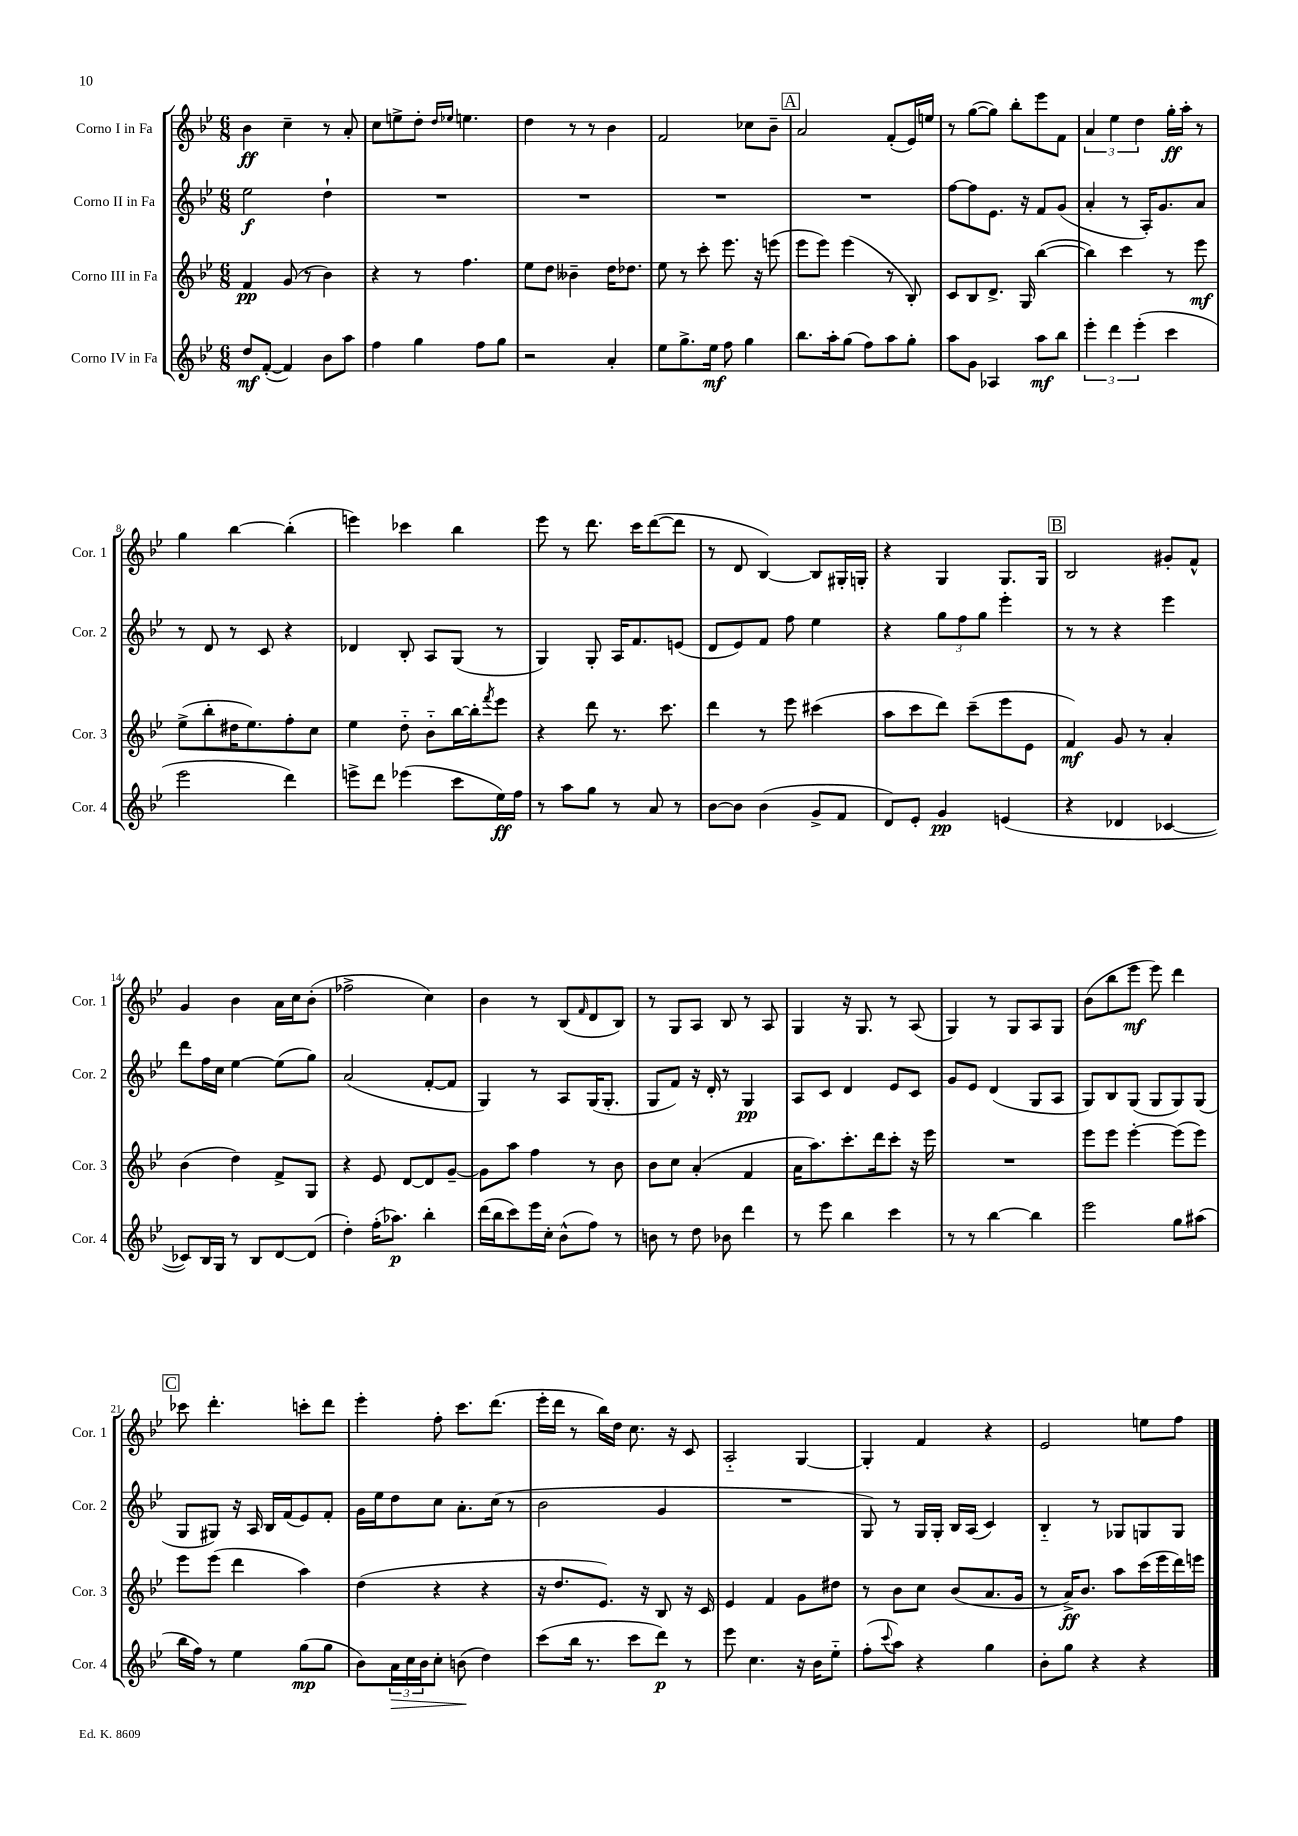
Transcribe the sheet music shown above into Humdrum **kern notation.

**kern	**dynam	**kern	**dynam	**kern	**dynam	**kern	**dynam
*part4	*part4	*part3	*part3	*part2	*part2	*part1	*part1
*staff4	*staff4	*staff3	*staff3	*staff2	*staff2	*staff1	*staff1
*I"Corno IV in Fa	*	*I"Corno III in Fa	*	*I"Corno II in Fa	*	*I"Corno I in Fa	*
*I'Cor. 4	*	*I'Cor. 3	*	*I'Cor. 2	*	*I'Cor. 1	*
*clefG2	*	*clefG2	*	*clefG2	*	*clefG2	*
*k[b-e-]	*	*k[b-e-]	*	*k[b-e-]	*	*k[b-e-]	*
*M6/8	*	*M6/8	*	*M6/8	*	*M6/8	*
=1	=1	=1	=1	=1	=1	=1	=1
8dd/L	mf	4f/	pp	2ee-\	f	4b-\	ff
([8f'/J	.	.	.	.	.	.	.
4f/])	.	(8g/	.	.	.	4cc~\	.
.	.	8r	.	.	.	.	.
8b-\L	.	4b-\)	.	4dd`\	.	8r	.
8aa\J	.	.	.	.	.	8a'/	.
=2	=2	=2	=2	=2	=2	=2	=2
4ff\	.	4r	.	2.r	.	8cc\L	.
.	.	.	.	.	.	8een^\	.
4gg\	.	8r	.	.	.	8dd'\J	.
.	.	.	.	.	.	16qqdd/LL	.
.	.	.	.	.	.	16qqee-X/JJ	.
.	.	4.ff\	.	.	.	4.een\	.
8ff\L	.	.	.	.	.	.	.
8gg\J	.	.	.	.	.	.	.
=3	=3	=3	=3	=3	=3	=3	=3
2r	.	8ee-\L	.	2.r	.	4dd\	.
.	.	8dd\J	.	.	.	.	.
.	.	4b--X~\	.	.	.	8r	.
.	.	.	.	.	.	8r	.
4a'/	.	16dd\KL	.	.	.	4b-\	.
.	.	8.dd-X\J	.	.	.	.	.
=4	=4	=4	=4	=4	=4	=4	=4
8ee-\L	.	8ee-\	.	2.r	.	2f/	.
8.gg^\	.	8r	.	.	.	.	.
.	.	8ccc'\	.	.	.	.	.
16ee-\Jk	mf	.	.	.	.	.	.
8ff\	.	8.eee-\	.	.	.	.	.
4gg\	.	.	.	.	.	8cc-X\L	.
.	.	16r	.	.	.	.	.
.	.	(8eeen\	.	.	.	8b-~\J	.
!!LO:REH:place=s1:t=A
=5	=5	=5	=5	=5	=5	=5	=5
8.bb-\L	.	8eee-\L	.	2.r	.	2a/	.
.	.	8eee-\J)	.	.	.	.	.
16aa'\k	.	.	.	.	.	.	.
(8gg\J	.	(4eee-\	.	.	.	.	.
8ff\L)	.	.	.	.	.	.	.
8aa\	.	8r	.	.	.	(8f'/L	.
8gg'\J	.	8B-'/)	.	.	.	16e-/L)	.
.	.	.	.	.	.	16een/JJ	.
=6	=6	=6	=6	=6	=6	=6	=6
8aa\L	.	8c/L	.	[8ff\L	.	8r	.
8g\J	.	8B-/	.	8ff\]	.	([8gg\L	.
4A-X/	.	8.d^/J	.	8.e-\J	.	8gg\J])	.
.	.	.	.	.	.	8bb-'\L	.
.	.	16G/	.	16r	.	.	.
8aa\L	mf	([4bb-\	.	8f/L	.	8eee-\	.
8bb-\J	.	.	.	(8g/J	.	8f\J	.
=7	=7	=7	=7	=7	=7	=7	=7
6eee-'\	.	4bb-\])	.	4a'/	.	6a/	.
6ddd\	.	.	.	.	.	6ee-\	.
.	.	4ccc\	.	8r	.	.	.
(6eee-'\	.	.	.	.	.	6dd\	.
.	.	.	.	16A'/KL)	.	.	.
.	.	.	.	8.g/	.	.	.
4ccc\	.	8r	.	.	.	16gg'\LL	ff
.	.	.	.	.	.	16aa'\JJ	.
.	.	8eee-\	mf	8a/J	.	8r	.
!!LO:LB:g=z
=8	=8	=8	=8	=8	=8	=8	=8
2eee-\	.	(8ee-^\L	.	8r	.	4gg\	.
.	.	8bb-'\	.	8d/	.	.	.
.	.	16dd#X\K	.	8r	.	[4bb-\	.
.	.	8.ee-\)	.	.	.	.	.
.	.	.	.	8c/	.	.	.
4ddd\)	.	8ff'\	.	4r	.	(4bb-'\]	.
.	.	8cc\J	.	.	.	.	.
=9	=9	=9	=9	=9	=9	=9	=9
8eeen^\L	.	4ee-\	.	4d-X/	.	4eeen\)	.
8ddd\J	.	.	.	.	.	.	.
(4eee-X\	.	8dd\	.	8B-'/	.	4ccc-X\	.
.	.	8b-\L	.	8A/L	.	.	.
8ccc\L	.	[16bb-\L	.	(8G/J	.	4bb-\	.
.	.	16bb-'\J]	.	.	.	.	.
.	.	8qfff/	.	.	.	.	.
16ee-\L)	ff	8eee-\J	.	8r	.	.	.
16ff\JJ	.	.	.	.	.	.	.
=10	=10	=10	=10	=10	=10	=10	=10
8r	.	4r	.	4G/)	.	8eee-\	.
8aa\L	.	.	.	.	.	8r	.
8gg\J	.	8ddd\	.	8G'/	.	8.ddd\	.
8r	.	8.r	.	16A/KL	.	.	.
.	.	.	.	8.f/	.	16ccc\KL	.
8a/	.	.	.	.	.	([8ddd\	.
.	.	8.ccc\	.	.	.	.	.
8r	.	.	.	(8en/J	.	8ddd\J]	.
=11	=11	=11	=11	=11	=11	=11	=11
[8b-\L	.	4ddd\	.	8d/L	.	8r	.
8b-\J]	.	.	.	8e-/)	.	8d/	.
(4b-\	.	8r	.	8f/J	.	[4B-/)	.
.	.	8eee-\	.	8ff\	.	.	.
8g^/L	.	(4ccc#X\	.	4ee-\	.	8B-/L]	.
8f/J	.	.	.	.	.	16G#X'/L	.
.	.	.	.	.	.	16Gn'/JJ	.
=12	=12	=12	=12	=12	=12	=12	=12
8d/L)	.	8aa\L	.	4r	.	4r	.
8e-'/J	.	8ccc\	.	.	.	.	.
4g/	pp	8ddd\J)	.	12gg\L	.	4G/	.
.	.	.	.	12ff\	.	.	.
.	.	(8ccc~\L	.	.	.	.	.
.	.	.	.	12gg\J	.	.	.
(4en/	.	8eee-\	.	4eee-'\	.	8.G/L	.
.	.	8e-\J	.	.	.	.	.
.	.	.	.	.	.	16G/Jk	.
!!LO:REH:place=s1:t=B
=13	=13	=13	=13	=13	=13	=13	=13
4r	.	4f/)	mf	8r	.	2B-/	.
.	.	.	.	8r	.	.	.
4d-X/	.	8g/	.	4r	.	.	.
.	.	8r	.	.	.	.	.
[4c-X/	.	4a'/	.	4eee-\	.	8g#X'/L	.
.	.	.	.	.	.	8f^^/J	.
!!LO:LB:g=z
=14	=14	=14	=14	=14	=14	=14	=14
8c-X/L])	.	(4b-\	.	8ddd\L	.	4g/	.
16B-/L	.	.	.	16ff\L	.	.	.
16G/JJ	.	.	.	16cc\JJ	.	.	.
8r	.	4dd\)	.	[4ee-\	.	4b-\	.
8B-/L	.	.	.	.	.	.	.
[8d/	.	8f^/L	.	(8ee-\L]	.	16a\LL	.
.	.	.	.	.	.	16cc\J	.
(8d/J]	.	8G/J	.	8gg\J)	.	(8b-'\J	.
=15	=15	=15	=15	=15	=15	=15	=15
4dd'\)	.	4r	.	(2a/	.	2ff-X^\	.
(16ff'\KL	.	8e-/	.	.	.	.	.
8.aa-X\J)	p	.	.	.	.	.	.
.	.	[8d/L	.	.	.	.	.
4bb-'\	.	8d/]	.	[8f'/L	.	4cc\)	.
.	.	[8g~/J	.	8f/J]	.	.	.
=16	=16	=16	=16	=16	=16	=16	=16
(16ddd\LL	.	8g\L]	.	4G/)	.	4b-\	.
16bb-\J	.	.	.	.	.	.	.
8ccc\)	.	8aa\J	.	.	.	.	.
16eee-\L	.	4ff\	.	8r	.	8r	.
16cc'\JJ	.	.	.	.	.	.	.
(8b-^^\L	.	.	.	8A/L	.	(8B-/L	.
.	.	.	.	.	.	16qqf/	.
8ff\J)	.	8r	.	(16G/K	.	8d/	.
.	.	.	.	8.G'/J	.	.	.
8r	.	8b-\	.	.	.	8B-/J)	.
=17	=17	=17	=17	=17	=17	=17	=17
8bn\	.	8b-\L	.	8G/L	.	8r	.
8r	.	8cc\J	.	8f/J)	.	8G/L	.
8dd\	.	(4a'/	.	16r	.	8A/J	.
.	.	.	.	16d'/	.	.	.
8b-X\	.	.	.	8r	.	8B-/	.
4ddd\	.	4f/	.	4G/	pp	8r	.
.	.	.	.	.	.	8A/	.
=18	=18	=18	=18	=18	=18	=18	=18
8r	.	16a\KL	.	8A/L	.	4G/	.
.	.	8.aa\)	.	.	.	.	.
8eee-\	.	.	.	8c/J	.	.	.
4bb-\	.	8.ccc'\	.	4d/	.	16r	.
.	.	.	.	.	.	8.G/	.
.	.	16ddd\k	.	.	.	.	.
4ccc\	.	8ccc'\J	.	8e-/L	.	8r	.
.	.	16r	.	8c/J	.	(8A/	.
.	.	16eee-\	.	.	.	.	.
=19	=19	=19	=19	=19	=19	=19	=19
8r	.	2.r	.	8g/L	.	4G/)	.
8r	.	.	.	8e-/J	.	.	.
[4bb-\	.	.	.	(4d/	.	8r	.
.	.	.	.	.	.	8G/L	.
4bb-\]	.	.	.	8G/L	.	8A/	.
.	.	.	.	8A/J	.	8G/J	.
=20	=20	=20	=20	=20	=20	=20	=20
2eee-\	.	8eee-\L	.	8G/L)	.	(8b-\L	.
.	.	8eee-\J	.	8B-/	.	8bb-\	.
.	.	[4eee-'\	.	(8G/J	.	8eee-\J	mf
.	.	.	.	8G/L	.	8eee-\)	.
8gg\L	.	(8eee-\L]	.	8G/)	.	4ddd\	.
(8aa#X\J	.	8eee-\J)	.	(8G/J	.	.	.
!!LO:LB:g=z
!!LO:REH:place=s1:t=C
=21	=21	=21	=21	=21	=21	=21	=21
16bb-\LL	.	8eee-\L	.	8G/L	.	8ccc-X\	.
16ff\JJ)	.	.	.	.	.	.	.
8r	.	(8eee-\J	.	8G#X/J)	.	4.ddd'\	.
4ee-\	.	4ddd\	.	16r	.	.	.
.	.	.	.	16A/	.	.	.
.	.	.	.	16B-/LL	.	.	.
.	.	.	.	(16f/J	.	.	.
(8gg\L	mp	4aa\)	.	8e-/)	.	8cccn'\L	.
8gg\J	.	.	.	8f'/J	.	8ddd\J	.
=22	=22	=22	=22	=22	=22	=22	=22
8b-\L)	.	(4dd\	.	16g\LL	.	4eee-'\	.
.	.	.	.	16ee-\J	.	.	.
!	!LO:HP:b	!	!	!	!	!	!
24a\L	>	.	.	8dd\	.	.	.
24cc\	.	.	.	.	.	.	.
24b-\J	.	.	.	.	.	.	.
8cc'\J	.	4r	.	8cc\J	.	8ff'\	.
(8bn\	.	.	.	8.a'\L	.	8.ccc\L	.
4dd\)	]	4r	.	.	.	.	.
.	.	.	.	(16cc\Jk	.	(8.ddd\J	.
.	.	.	.	8r	.	.	.
=23	=23	=23	=23	=23	=23	=23	=23
(8ccc\L	.	16r	.	2b-\	.	16eee-'\LL	.
.	.	8.dd/L	.	.	.	16ddd\JJ	.
16bb-\Jk	.	.	.	.	.	8r	.
8.r	.	.	.	.	.	.	.
.	.	8.e-/J)	.	.	.	16bb-\LL)	.
.	.	.	.	.	.	16dd\JJ	.
8ccc\L	.	.	.	.	.	8.cc\	.
.	.	16r	.	.	.	.	.
8ddd\J)	p	8B-/	.	4g/	.	.	.
.	.	.	.	.	.	16r	.
8r	.	16r	.	.	.	8c/	.
.	.	16c/	.	.	.	.	.
=24	=24	=24	=24	=24	=24	=24	=24
8eee-\	.	4e-/	.	2.r	.	2A/	.
4.cc\	.	.	.	.	.	.	.
.	.	4f/	.	.	.	.	.
16r	.	8g\L	.	.	.	[4G/	.
16b-\KL	.	.	.	.	.	.	.
8ee-\J	.	8dd#X\J	.	.	.	.	.
=25	=25	=25	=25	=25	=25	=25	=25
(8ff'\L	.	8r	.	8G/)	.	4G'/]	.
8qqccc/	.	.	.	.	.	.	.
8aa\J)	.	8b-\L	.	8r	.	.	.
4r	.	8cc\J	.	16G/LL	.	4f/	.
.	.	.	.	16G'/JJ	.	.	.
.	.	(8b-/L	.	16B-/LL	.	.	.
.	.	.	.	(16A/JJ	.	.	.
4gg\	.	8.a/	.	4c/)	.	4r	.
.	.	16g/Jk	.	.	.	.	.
=26	=26	=26	=26	=26	=26	=26	=26
8b-'\L	.	8r	.	4B-/	.	2e-/	.
8gg\J	.	16a^/KL)	ff	.	.	.	.
.	.	8.b-/J	.	.	.	.	.
4r	.	.	.	8r	.	.	.
.	.	8aa\L	.	8G-X/L	.	.	.
4r	.	(16ccc\L	.	8Gn/	.	8een\L	.
.	.	16eee-\	.	.	.	.	.
.	.	16ddd\)	.	8G/J	.	8ff\J	.
.	.	16eeen\JJ	.	.	.	.	.
==	==	==	==	==	==	==	==
*-	*-	*-	*-	*-	*-	*-	*-
